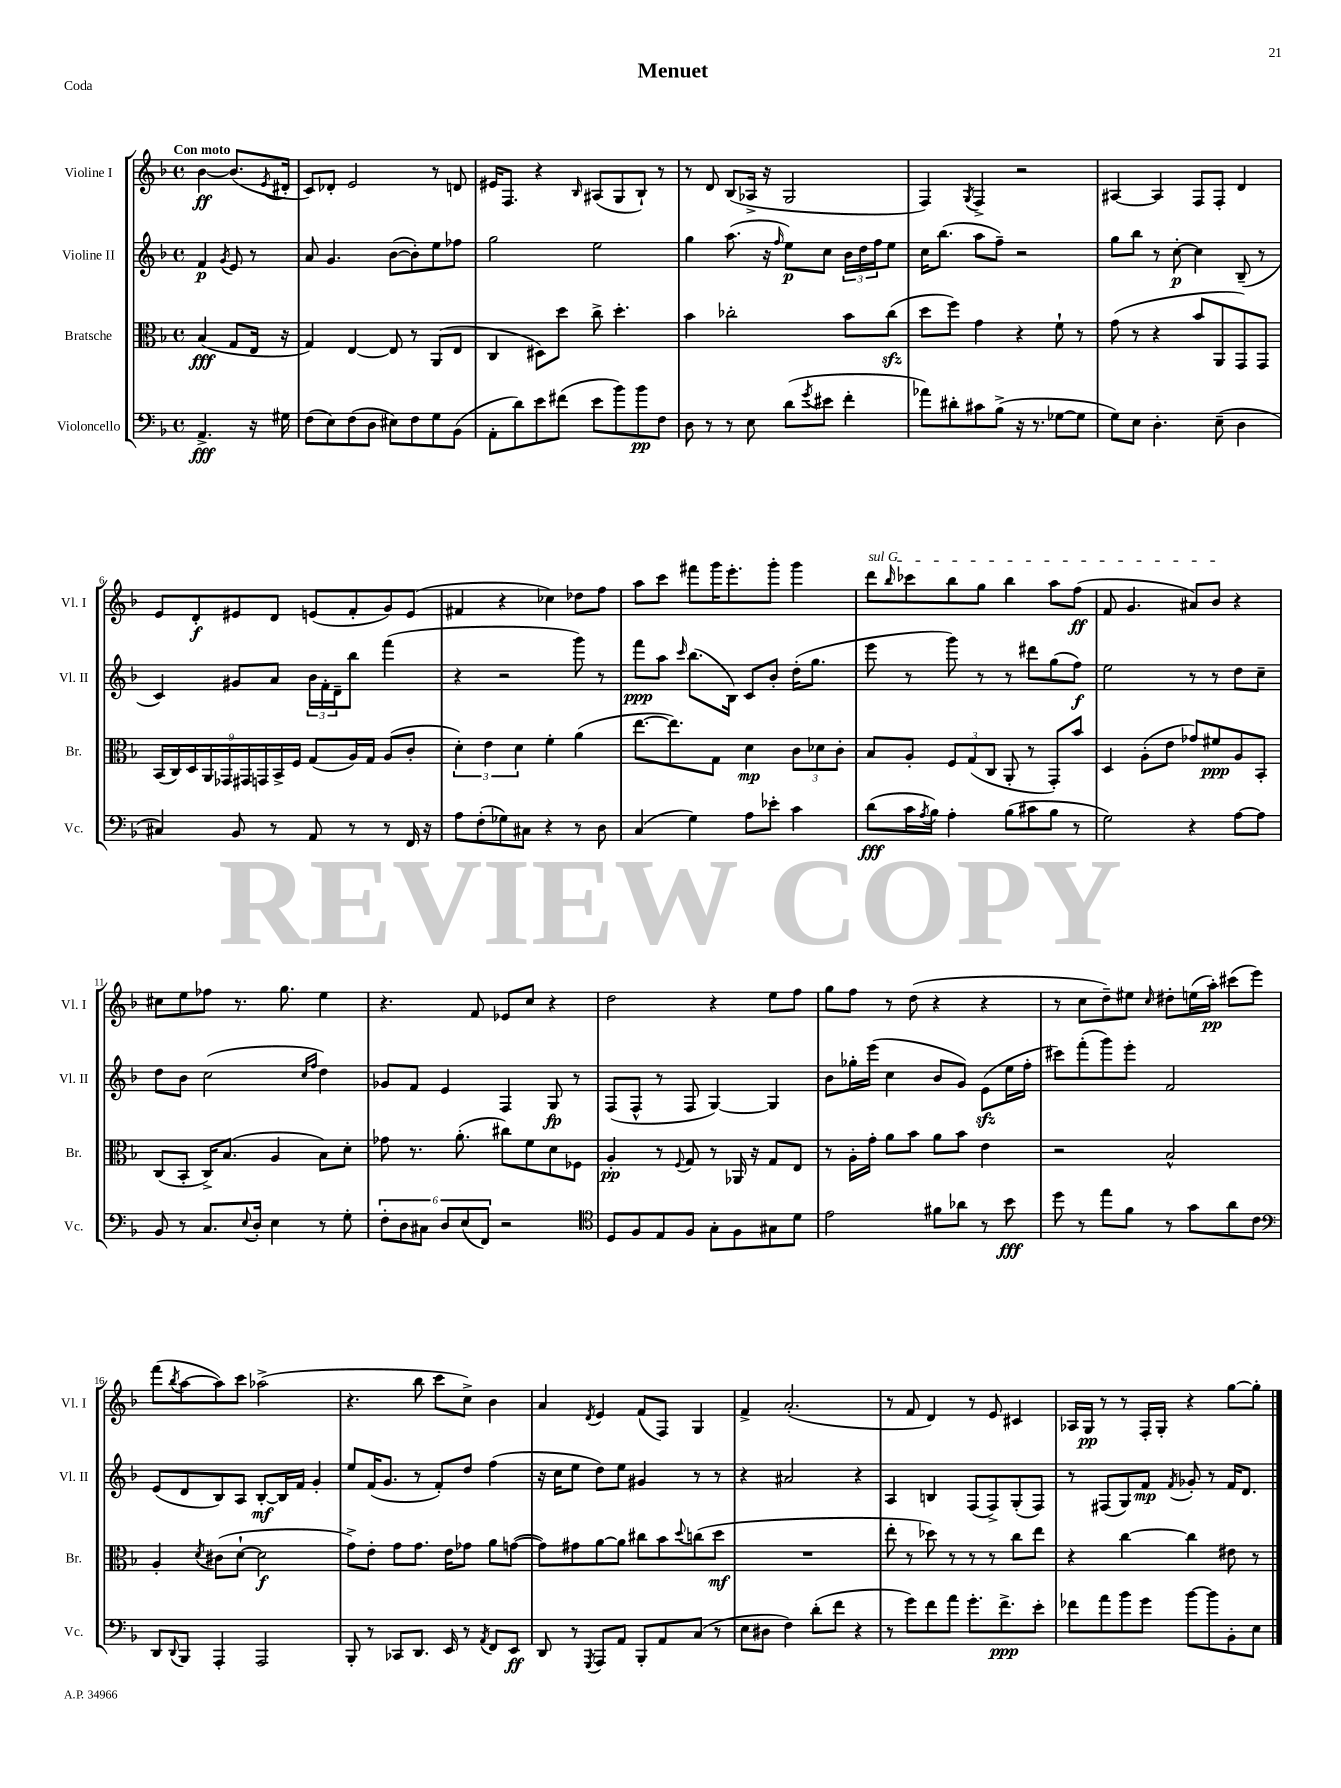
\header { title = "Menuet" piece = "Coda" }
<<
\new StaffGroup <<
\new Staff = "s0" \with { instrumentName = "Violine I" shortInstrumentName = "Vl. I" } {
    \clef treble \key f \major \defaultTimeSignature \time 4/4 \partial 2 \tempo "Con moto"
    bes'4~\ff bes'8.( \acciaccatura { e'8 } dis'16-. |
    c'8) des'8-. e'2 r8 d'8 |
    eis'16 f8. r4 \grace { bes16 } ais8( g8 bes8-!) r8 |
    r8 d'8 bes8( aes16-> r16 g2 |
    f4) \acciaccatura { g8 } f4-> r2 |
    ais4~ ais4 f8 f8-. d'4 |
    e'8 d'8-.\f eis'8 d'8 e'8( f'8-. g'8) e'8( |
    fis'4 r4 ces''4) des''8 f''8 |
    a''8 c'''8 fis'''8 g'''16 e'''8.-. g'''8-. g'''4 |
    \once \override TextSpanner.bound-details.left.text = \markup { \italic "sul G" } d'''8\startTextSpan \grace { bes''16 } ces'''8 bes''8 g''8 bes''4 a''8 f''8\ff( |
    f'8 g'4. ais'8) bes'8\stopTextSpan r4 |
    cis''8 e''8 fes''8 r8. g''8. e''4 |
    r4. f'8 ees'8 c''8 r4 |
    d''2 r4 e''8 f''8 |
    g''8 f''8 r8 d''8( r4 r4 |
    r8 c''8 d''8--) eis''8 \grace { c''16 } dis''8-. e''16( a''16-.\pp) cis'''8( e'''8) |
    f'''8( \acciaccatura { bes''8 } a''8~ a''8) c'''8 aes''2->( |
    r4. bes''8 c'''8 c''8->) bes'4 |
    a'4 \acciaccatura { d'8 } e'4 f'8( f8) g4 |
    f'4-> a'2.-.( |
    r8 f'8 d'4) r8 e'8 cis'4 |
    aes16 g16\pp r8 r8 f16-. g16-. r4 g''8~ g''8-. \bar "|." |
}
\new Staff = "s1" \with { instrumentName = "Violine II" shortInstrumentName = "Vl. II" } {
    \clef treble \key f \major \defaultTimeSignature \time 4/4 \partial 2
    f'4\p \acciaccatura { g'8 } e'8 r8 |
    a'8 g'4. bes'8~( bes'8-.) e''8 fes''8 |
    g''2 e''2 |
    g''4 a''8.( r16 \grace { f''16 } e''8\p) c''8 \tuplet 3/2 { bes'16 d''16 f''16 } e''8 |
    c''16 bes''8.( a''8 f''8--) r2 |
    g''8 bes''8 r8 c''8~-.\p c''4 bes8--( r8 |
    c'4) gis'8 a'8 \tuplet 3/2 { bes'16 f'16-. d'16-- } bes''8 f'''4( |
    r4 r2 g'''8) r8 |
    f'''8\ppp a''8 \grace { c'''16 } bes''8.( bes16) c'8 bes'8-. d''16-.( g''8. |
    e'''8 r8 g'''8) r8 r8 dis'''8 g''8( f''8\f) |
    e''2 r8 r8 d''8 c''8-- |
    d''8 bes'8 c''2( \grace { c''16 f''16 } d''4) |
    ges'8 f'8 e'4 f4 g8\fp r8 |
    f8( f8-^ r8 f8 g4~) g4 |
    bes'8 ges''16-. e'''16( c''4 bes'8 g'8) e'8\sfz( e''16 f''16-. |
    cis'''8) f'''8-.( g'''8) e'''8-. f'2 |
    e'8( d'8 bes8) a8 bes8~-.\mf bes16 f'16 g'4-. |
    e''8 f'16( g'8. r8 f'8-.) d''8 f''4( |
    r16 c''16 e''8 d''8) e''8 gis'4 r8 r8 |
    r4 ais'2 r4 |
    a4 b4 f8( f8->) g8-.( f8) |
    r8 fis8( g8) f'8\mp \acciaccatura { f'8 } ges'8-. r8 f'16 d'8. \bar "|." |
}
\new Staff = "s2" \with { instrumentName = "Bratsche" shortInstrumentName = "Br." } {
    \clef alto \key f \major \defaultTimeSignature \time 4/4 \partial 2
    bes4\fff( g8 e16 r16 |
    g4) e4~ e8 r8 a,8( e8 |
    c4 dis8) d''8 c''8-> d''4.-. |
    bes'4 ces''2-. bes'8 ces''8\sfz( |
    d''8 f''8) g'4 r4 f'8-! r8 |
    g'8( r8 r4 bes'8 a,8 g,8) g,8 |
    \tuplet 9/8 { bes,16( c16) d16 a,16 ges,16 gis,16 g,16 bes,16-> f16 } g8( a16) g16 a8( c'8-. |
    \tuplet 3/2 { d'4-.) e'4 d'4 } f'4-. a'4( |
    e''8.~ e''8.) g8 d'4\mp \tuplet 3/2 { c'8 des'8 c'8-. } |
    bes8 a8-. \tuplet 3/2 { f8 g8( c8 } a,8-. r8 g,8-.) bes'8 |
    d4 a8-.( e'8 ges'8) fis'8\ppp a8 bes,8-. |
    c8( bes,8-. c16->) bes8.( a4 bes8) d'8-. |
    ges'8 r8. a'8.-.( cis''8) f'8 d'8 fes8 |
    a4-.\pp r8 \appoggiatura { f8 } g8 r8 aes,16 r16 g8 e8 |
    r8 a16-. g'16-. a'8 bes'8 a'8 bes'8 e'4 |
    r2 bes2-^ |
    a4-. \acciaccatura { d'8 } cis'8( d'8~-! d'2\f |
    g'8->) e'8-. g'8 g'8. e'16 ges'8 a'8 g'8~( |
    g'8) gis'8 a'8~ a'8 cis''8 bes'8 \appoggiatura { d''8 } c''8( d''8\mf |
    R1 |
    e''8-. r8 des''8) r8 r8 r8 c''8 e''8 |
    r4 c''4~ c''4 eis'8 r8 \bar "|." |
}
\new Staff = "s3" \with { instrumentName = "Violoncello" shortInstrumentName = "Vc." } {
    \clef bass \key f \major \defaultTimeSignature \time 4/4 \partial 2
    a,4.->\fff r16 gis16 |
    f8( e8) f8( d8 eis8) f8 g8 bes,8( |
    a,8-. d'8) e'8 fis'8( e'8 bes'8) bes'8\pp f8 |
    d8 r8 r8 e8 d'8( \acciaccatura { g'8 } eis'8 f'4-. |
    aes'8) dis'8-. cis'8 bes8->( r16 r8. ges8~ ges8 |
    g8) e8 d4.-. e8--( d4 |
    cis4) bes,8 r8 a,8 r8 r8 f,16 r16 |
    a8 f8-.( ges8) cis8 r4 r8 d8 |
    c4( g4) a8 ees'8-. c'4 |
    d'8\fff( c'16 \acciaccatura { a8 } bes16) a4-. bes8( cis'8 bes8 r8 |
    g2) r4 a8~ a8 |
    bes,8 r8 c8. \appoggiatura { e8 } d16-. e4 r8 g8-. |
    \tuplet 6/4 { f8-. d8 cis8 d8 e8( f,8) } r2 |
    \clef tenor d8 f8 e8 f8 g8-. f8 gis8 d'8 |
    e'2 fis'8 aes'8 r8 bes'8\fff |
    d''8 r8 e''8 f'8 r8 g'8 a'8 c'8 |
    \clef bass d,8 \appoggiatura { d,8 } bes,,8 a,,4-. a,,2 |
    bes,,8-. r8 ces,8 d,8. e,16 r8 \acciaccatura { a,8 } f,8 e,8\ff |
    d,8 r8 \acciaccatura { g,,8 } a,,8 a,8 bes,,8-. a,8 c8( r8 |
    e8 dis8 f4) d'8-.( f'8 r4 |
    r8 g'8) f'8 a'8 g'8.-. f'8.->\ppp e'8-. |
    fes'8 a'8 bes'8 g'8 bes'8~ bes'8 bes,8-. e8 \bar "|." |
}
>>
>>
